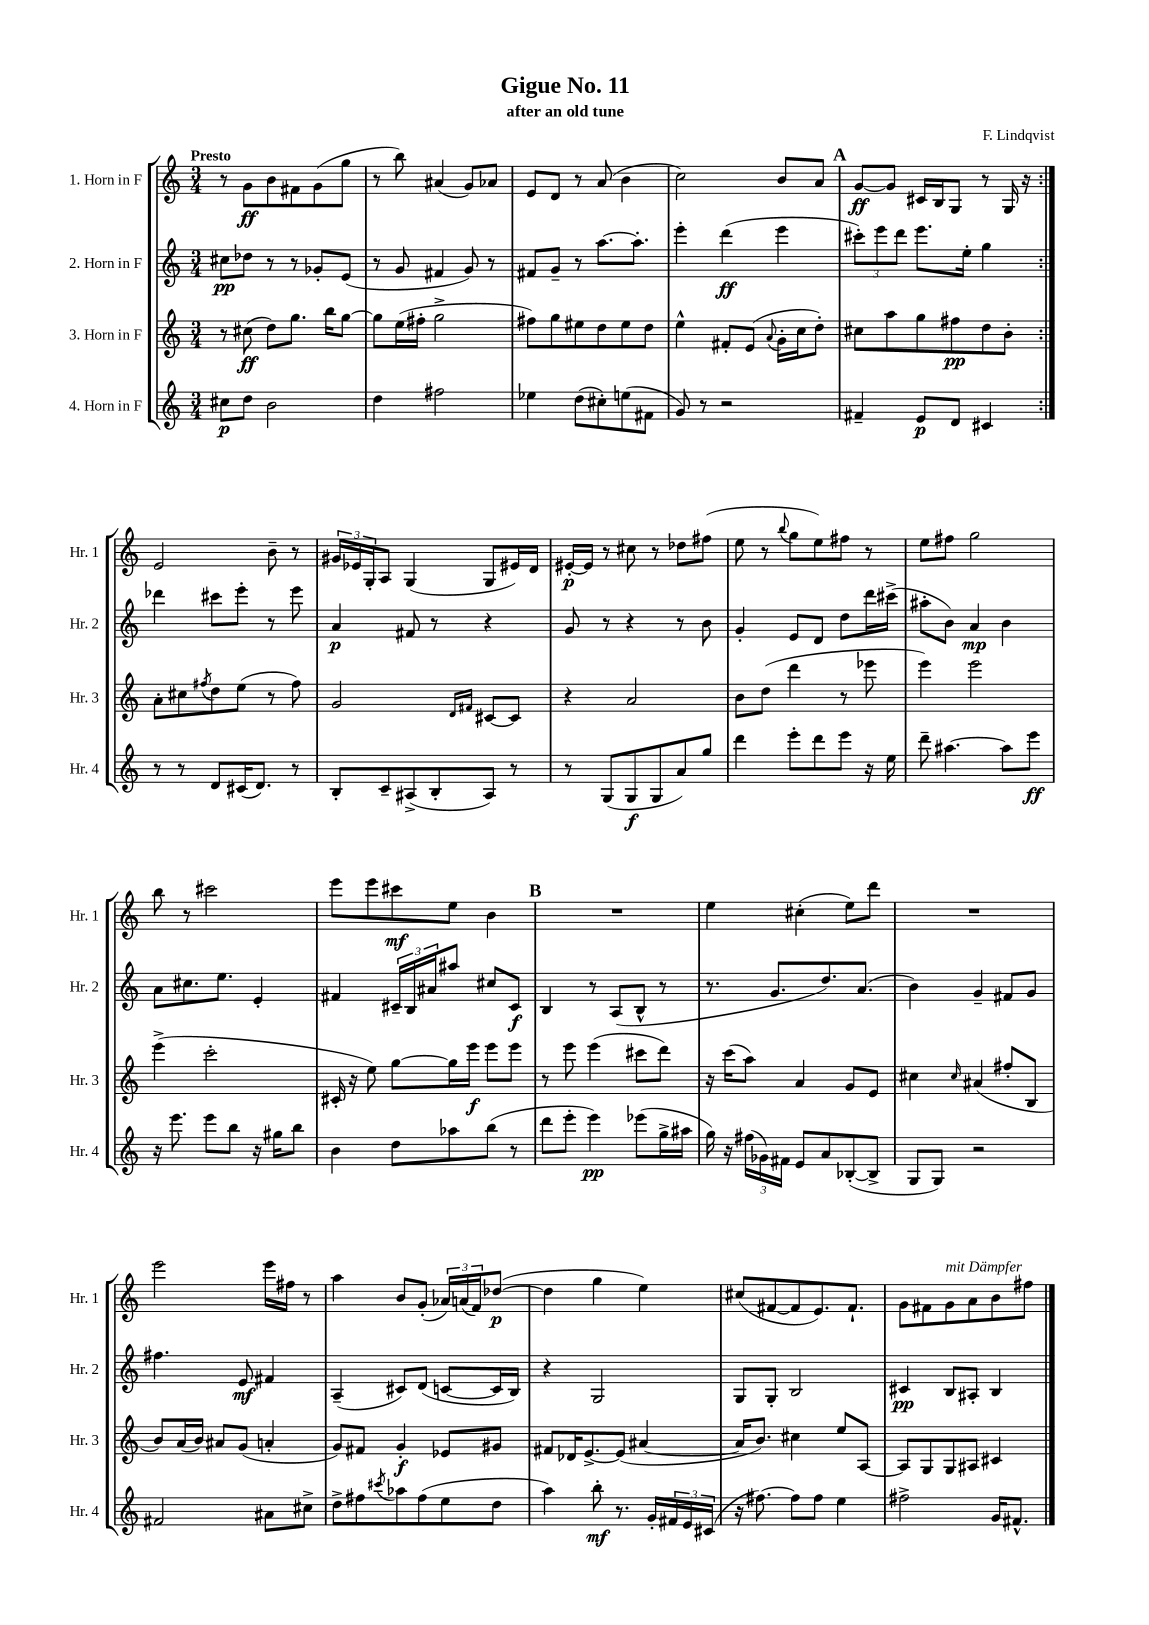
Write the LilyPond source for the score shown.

\header { title = "Gigue No. 11" composer = "F. Lindqvist" subtitle = "after an old tune" }
<<
\new StaffGroup <<
\new Staff = "s0" \with { instrumentName = "1. Horn in F" shortInstrumentName = "Hr. 1" } {
    \clef treble \key c \major \numericTimeSignature \time 3/4 \tempo "Presto"
    \repeat volta 2 { r8 g'8\ff b'8 fis'8 g'8( g''8 |
    r8 b''8) ais'4( g'8) aes'8 |
    e'8 d'8 r8 a'8( b'4 |
    c''2) b'8 a'8 |
    \mark \markup { \bold "A" } g'8~\ff g'8 cis'16 b16 g8 r8 g16 r16 | }
    e'2 b'8-- r8 |
    \tuplet 3/2 { gis'16 ees'16 g16-. } a8 g4( g8 eis'16) d'16 |
    eis'16~-.\p eis'16 r8 cis''8 r8 des''8 fis''8( |
    e''8 r8 \appoggiatura { b''8 } g''8 e''8) fis''8 r8 |
    e''8 fis''8 g''2 |
    b''8 r8 cis'''2 |
    e'''8 e'''8 cis'''8\mf e''8 b'4 |
    \mark \markup { \bold "B" } R2. |
    e''4 cis''4-.( e''8) d'''8 |
    R2. |
    e'''2 e'''16 fis''16 r8 |
    a''4 b'8 g'8-.( \tuplet 3/2 { aes'16) a'16( f'16) } des''8~\p( |
    des''4 g''4 e''4) |
    cis''8( fis'8~ fis'8 e'8.) fis'8.-! |
    g'8 fis'8 g'8^\markup { \italic "mit Dämpfer" } a'8 b'8 fis''8 \bar "|." |
}
\new Staff = "s1" \with { instrumentName = "2. Horn in F" shortInstrumentName = "Hr. 2" } {
    \clef treble \key c \major \numericTimeSignature \time 3/4
    \repeat volta 2 { cis''8\pp des''8 r8 r8 ges'8-. e'8( |
    r8 g'8 fis'4 g'8) r8 |
    fis'8 g'8-- r8 a''8.~ a''8.-. |
    e'''4-. d'''4\ff( e'''4 |
    \mark \markup { \bold "A" } \tuplet 3/2 { cis'''8-.) e'''8 d'''8 } e'''8. e''16-. g''4 | }
    des'''4 cis'''8 e'''8-. r8 e'''8 |
    a'4\p fis'8 r8 r4 |
    g'8 r8 r4 r8 b'8 |
    g'4-. e'8 d'8 d''8 d'''16 cis'''16->( |
    ais''8-. b'8) a'4\mp b'4 |
    a'8 cis''8. e''8. e'4-. |
    fis'4 \tuplet 3/2 { cis'16-- b16 ais'16 } ais''8 cis''8 cis'8\f |
    \mark \markup { \bold "B" } b4 r8 a8( b8-^ r8 |
    r8. g'8. d''8.) a'8.( |
    b'4) g'4-- fis'8 g'8 |
    fis''4. e'8\mf fis'4 |
    a4--( cis'8) d'8( c'8~ c'16 b16) |
    r4 g2 |
    g8 g8-. b2 |
    cis'4\pp b8 ais8-. b4 \bar "|." |
}
\new Staff = "s2" \with { instrumentName = "3. Horn in F" shortInstrumentName = "Hr. 3" } {
    \clef treble \key c \major \numericTimeSignature \time 3/4
    \repeat volta 2 { r8 cis''8\ff( d''8) g''8. b''16 g''8~ |
    g''8 e''16( fis''16-. g''2-> |
    fis''8) g''8 eis''8 d''8 eis''8 d''8 |
    e''4-^ fis'8-. e'8( \appoggiatura { a'8 } g'16-. c''16 d''8-.) |
    \mark \markup { \bold "A" } cis''8 a''8 g''8 fis''8\pp d''8 b'8-. | }
    a'8-. cis''8 \acciaccatura { fis''8 } d''8 e''8( r8 fis''8) |
    g'2 \grace { d'16 fis'16 } cis'8~ cis'8 |
    r4 a'2 |
    b'8 d''8( d'''4 r8 ees'''8 |
    e'''4) e'''2 |
    e'''4->( c'''2-. |
    cis'16-. r16 e''8) g''8~ g''16 e'''16\f e'''8 e'''8 |
    \mark \markup { \bold "B" } r8 e'''8 e'''4( cis'''8 d'''8) |
    r16 c'''16( a''8) a'4 g'8 e'8 |
    cis''4 \grace { cis''16 } ais'4( fis''8-. b8 |
    b'8) a'16( b'16) ais'8 g'8( a'4-. |
    g'8) fis'8 g'4-.\f ees'8 gis'8 |
    fis'8 des'16 e'8.~-> e'8( ais'4~ |
    ais'16 b'8.) cis''4 e''8 a8~ |
    a8 g8 g8 ais8 cis'4 \bar "|." |
}
\new Staff = "s3" \with { instrumentName = "4. Horn in F" shortInstrumentName = "Hr. 4" } {
    \clef treble \key c \major \numericTimeSignature \time 3/4
    \repeat volta 2 { cis''8\p d''8 b'2 |
    d''4 fis''2 |
    ees''4 d''8( cis''8-.) e''8( fis'8 |
    g'8) r8 r2 |
    \mark \markup { \bold "A" } fis'4-- e'8\p d'8 cis'4 | }
    r8 r8 d'8 cis'16( d'8.) r8 |
    b8-. c'8-- ais8->( b8-. ais8) r8 |
    r8 g8( g8\f g8 a'8) g''8 |
    d'''4 e'''8-. d'''8 e'''8 r16 e''16 |
    d'''8-- ais''4.~ ais''8 e'''8\ff |
    r16 e'''8. e'''8 b''8 r16 gis''16 b''8 |
    b'4 d''8 aes''8 b''8( r8 |
    \mark \markup { \bold "B" } d'''8 e'''8-. e'''4\pp) ees'''8( g''16-> ais''16 |
    g''16) r16 \tuplet 3/2 { fis''16( ges'16) fis'16 } e'8 a'8 bes8~-.( bes8-> |
    g8 g8) r2 |
    fis'2 ais'8 cis''8-> |
    d''8-> fis''8 \acciaccatura { cis'''8 } aes''8 fis''8( e''8 d''8 |
    a''4) b''8-.\mf r8. g'16-. \tuplet 3/2 { fis'16 e'16 cis'16( } |
    r16 fis''8.~) fis''8 fis''8 e''4 |
    fis''2-> g'16 fis'8.-^ \bar "|." |
}
>>
>>
\layout { \context { \Score \remove "Bar_number_engraver" } }
